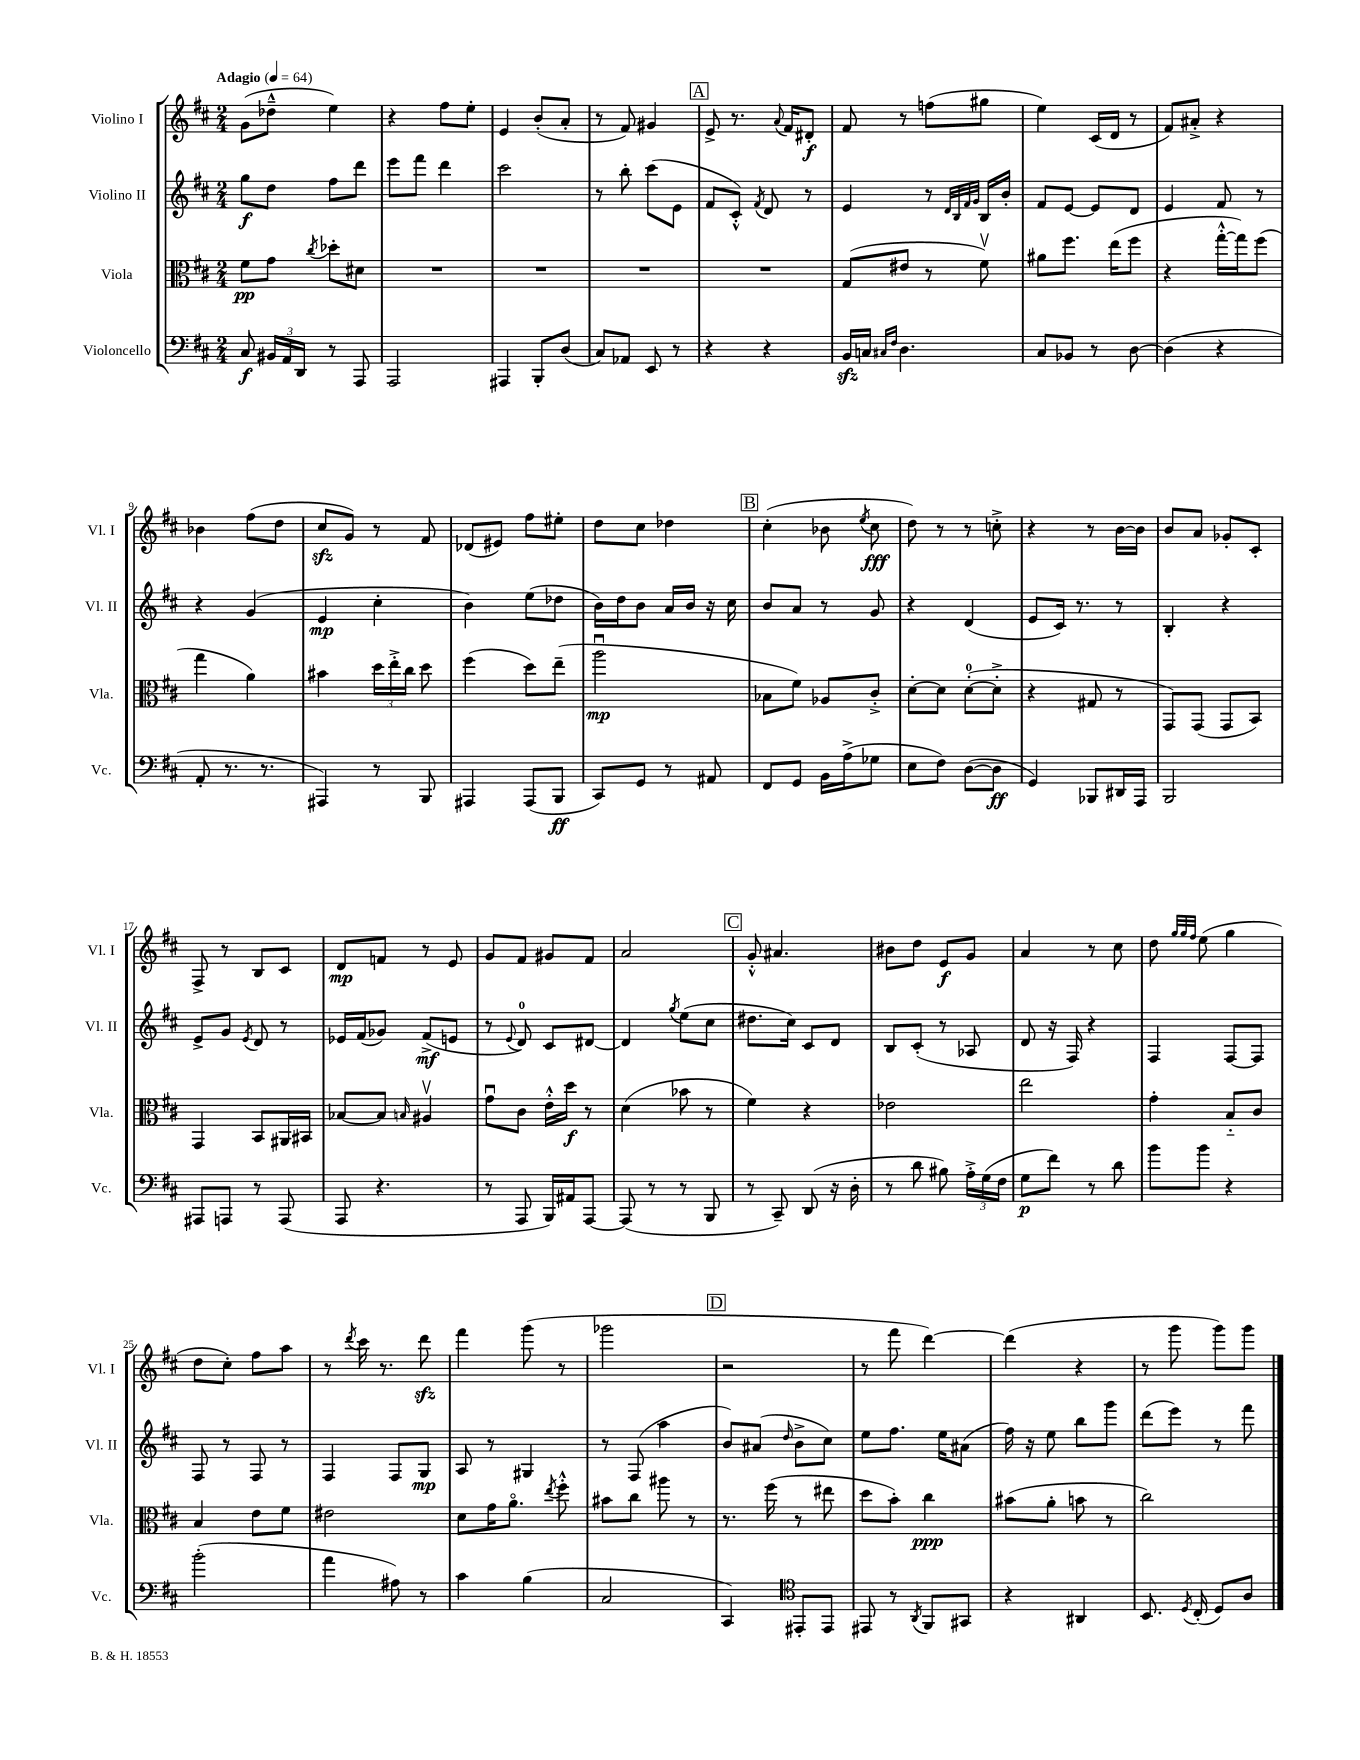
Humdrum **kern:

**kern	**kern	**kern	**kern
*staff4	*staff3	*staff2	*staff1
*clefF4	*clefC3	*clefG2	*clefG2
*k[f#c#]	*k[f#c#]	*k[f#c#]	*k[f#c#]
*M2/4	*M2/4	*M2/4	*M2/4
*MM64	*MM64	*MM64	*MM64
8C#	8f#	8gg	(8g
24BB#	8g	8dd	8dd-~^^
24AA	.	.	.
24DD	.	.	.
.	8qcc#	.	.
8r	8dd-'	8ff#	4ee)
8AAA	8d#	8ddd	.
=	=	=	=
2AAA	2r	8eee	4r
.	.	8fff#	.
.	.	4ddd	8ff#
.	.	.	8ee'
=	=	=	=
4AAA#	2r	2ccc#	4e
8BBB'	.	.	(8b'
(8D	.	.	8a'
=	=	=	=
8C#)	2r	8r	8r
8AA-	.	8bb'	8f#)
8EE	.	(8ccc#	4g#
8r	.	8e	.
=	=	=	=
4r	2r	8f#	8e^
.	.	8c#'^^)	8.r
.	.	8qf#	.
4r	.	8d	.
.	.	.	8qqa
.	.	.	16f#
.	.	8r	8d#'
=	=	=	=
16BB	(8G	4e	8f#
16C	.	.	.
16qqC#	.	.	.
16qqF#	.	.	.
4.D	8e#	.	8r
.	8r	8r	(8ff
.	.	32qqd	.
.	.	32qqB	.
.	.	32qqf#	.
.	.	32qqg	.
.	8f#v)	16B	8gg#
.	.	16b'	.
=	=	=	=
8C#	8a#	8f#	4ee)
8BB-	8.ff#	[8e	.
8r	.	8e]	(16c#
.	(16ee	.	16d
[8D	8ff#	8d	8r
=	=	=	=
(4D]	4r	4e	8f#)
.	.	.	8a#'^
4r	[16gg'^^	8f#	4r
.	16gg])	.	.
.	(8ff#	8r	.
=	=	=	=
8AA'	4gg	4r	4b-
8.r	.	.	.
.	4a)	(4g	(8ff#
8.r	.	.	.
.	.	.	8dd
=	=	=	=
4AAA#)	4b#	4e	8cc#
.	.	.	8g)
8r	24dd	4cc#'	8r
.	24ee'^	.	.
.	24cc#	.	.
8BBB	8dd	.	8f#
=	=	=	=
4AAA#	(4ff#	4b)	(8d-
.	.	.	8e#)
(8AAA#	8dd)	(8ee	8ff#
8BBB	(8ee~	8dd-	8ee#'
=	=	=	=
8CC#)	2aau	16b)	8dd
.	.	16dd	.
8GG	.	8b	8cc#
8r	.	16a	4dd-
.	.	16b	.
8AA#	.	16r	.
.	.	16cc#	.
=	=	=	=
8FF#	8B-	8b	(4cc#'
8GG	8f#)	8a	.
16BB	8A-	8r	8b-
(16A^	.	.	.
.	.	.	8qee
8G-	8c#'^	8g	8cc#
=	=	=	=
8E	[8d'	4r	8dd)
8F#)	8d]	.	8r
([8D	([8d'	(4d	8r
8D]	8d'^]	.	8cc'^
=	=	=	=
4GG)	4r	8e	4r
.	.	16c#)	.
.	.	8.r	.
8BBB-	8G#	.	8r
16DD#	8r	8r	[16b
16AAA	.	.	16b]
=	=	=	=
2BBB	8GG)	4B'	8b
.	(8GG	.	8a
.	8GG	4r	8g-'
.	8BB)	.	8c#'
=	=	=	=
8AAA#	4GG	8e^	8F#^
8AAA	.	8g	8r
.	.	8qe	.
8r	8BB	8d	8B
(8AAA	16AA#	8r	8c#
.	16BB#	.	.
=	=	=	=
8AAA	[8B-	16e-	8d
.	.	(16f#	.
4.r	8B-]	8g-)	8f
.	16qqB	.	.
.	4A#v	(8f#^	8r
.	.	8e	8e
=	=	=	=
8r	8gu	8r	8g
.	.	8qqe	.
8AAA	8c#	8d)	8f#
16BBB)	16e'^^	8c#	8g#
16AA#	16dd	.	.
[8AAA	8r	[8d#	8f#
=	=	=	=
(8AAA]	(4d	4d#]	2a
8r	.	.	.
.	.	8qgg	.
8r	8b-	(8ee	.
8BBB	8r	8cc#	.
=	=	=	=
8r	4f#)	8.dd#	8g'^^
8CC#~)	.	.	4.a#
.	.	16cc#)	.
(8DD	4r	8c#	.
16r	.	8d	.
16D'	.	.	.
=	=	=	=
8r	2e-	8B	8b#
8d	.	(8c#'	8dd
8B#)	.	8r	8e
24A'^	.	8A-	8g
(24G	.	.	.
24F#	.	.	.
=	=	=	=
8G	2ee	8d	4a
8f#)	.	16r	.
.	.	16F#)	.
8r	.	4r	8r
8d	.	.	8cc#
=	=	=	=
8b	4g'	4F#	8dd
.	.	.	32qqgg
.	.	.	32qqgg
.	.	.	32qqff#
8b	.	.	(8ee
4r	8B'~	[8F#	4gg
.	8c#	8F#]	.
=	=	=	=
(2b'	4B	8F#	8dd
.	.	8r	8cc#')
.	8e	8F#	8ff#
.	8f#	8r	8aa
=	=	=	=
4a	2e#	4F#	8r
.	.	.	8qddd
.	.	.	16ccc#
.	.	.	8.r
8A#)	.	8F#	.
8r	.	8G	8ddd
=	=	=	=
4c#	8d	8A	4fff#
.	16g	8r	.
.	8.ao	.	.
(4B	.	4G#	(8ggg
.	8qee	.	.
.	8ff#'^^	.	8r
=	=	=	=
2C#	8b#	8r	2ggg-
.	8cc#	(8F#	.
.	8aa#	4aa	.
.	8r	.	.
=	=	=	=
4CC#)	8.r	8b)	2r
.	.	(8a#	.
.	(16ff#	.	.
*clefC4	*	*	*
.	.	16qqdd	.
8EE#'	8r	8b^	.
8EE#	8ee#	8cc#)	.
=	=	=	=
8EE#	8dd	8ee	8r
8r	8b')	8.ff#	8fff#
8qAA	.	.	.
8FF#	4cc#	.	[4ddd)
.	.	16ee	.
8GG#	.	(8a#	.
=	=	=	=
4r	(8b#	16ff#)	(4ddd]
.	.	16r	.
.	8a'	8ee	.
4AA#	8b	8bb	4r
.	8r	8ggg	.
=	=	=	=
8.BB	2cc#)	(8ddd	8r
.	.	8eee)	8ggg
8qD	.	.	.
(16C#'	.	.	.
8D)	.	8r	8ggg)
8A	.	8fff#	8ggg
==	==	==	==
*-	*-	*-	*-
